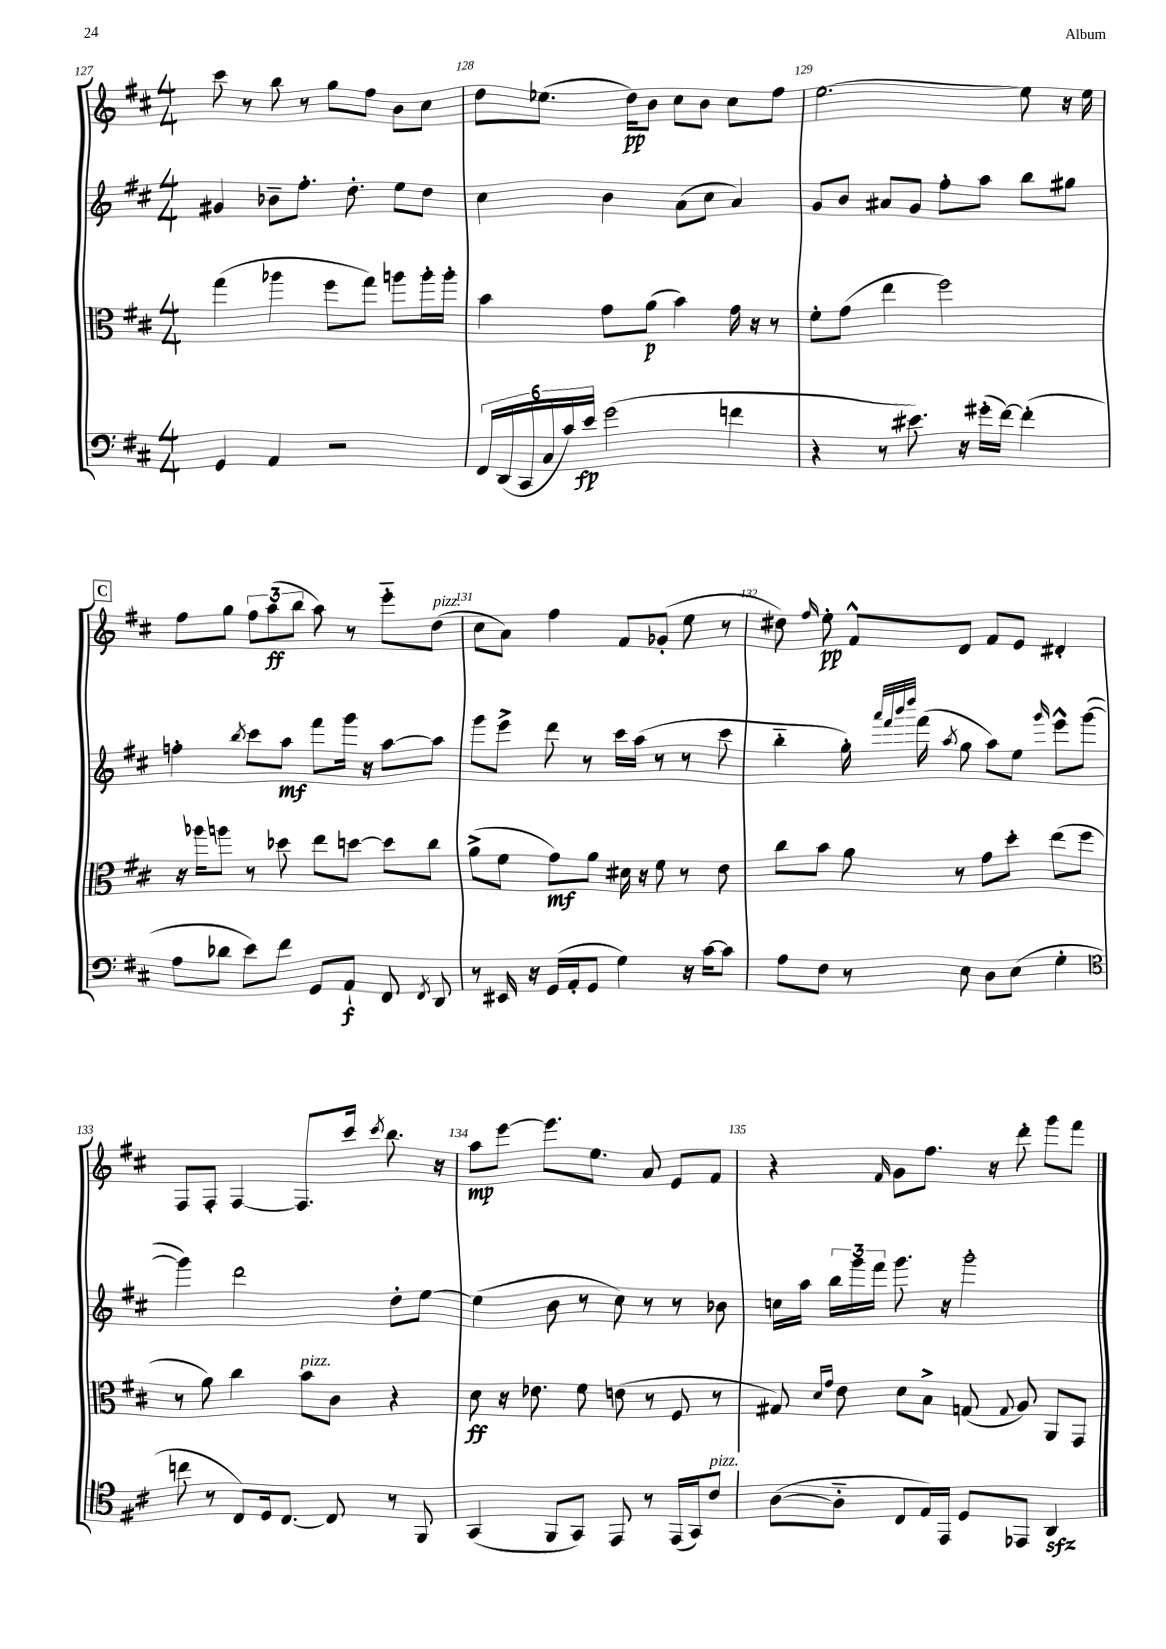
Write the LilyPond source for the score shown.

<<
\new StaffGroup <<
\new Staff = "s0" {
    \clef treble \key d \major \numericTimeSignature \time 4/4
    \autoBeamOff cis'''8 r8 b''8 r8 g''8[ fis''8] b'8[ cis''8] |
    d''8[ ees''8.]( d''16[\pp) b'8] cis''8[ b'8] cis''8[ fis''8] |
    e''2.~ e''8 r16 e''16 |
    \mark \markup { \box "C" } fis''8[ g''8] \tuplet 3/2 { fis''8[ a''8\ff( b''8] } a''8) r8 e'''8[-_ d''8]^\markup { \italic "pizz." }( |
    cis''8[ a'8]) fis''4 fis'8[ ges'8]-.( e''8 r8 |
    dis''8) \grace { fis''16 } e''8-.\pp fis'8[-^ d'8] fis'8[ e'8] dis'4-. |
    fis8[ fis8]-. fis4~ fis8.[ cis'''16] \acciaccatura { cis'''8 } b''8. r16 |
    a''8[\mp e'''8]~ e'''8.[ e''8.] a'8 e'8[ fis'8] |
    r4 \grace { fis'16 } g'8[ fis''8.] r16 d'''8-. g'''8[ fis'''8] \bar "|." |
}
\new Staff = "s1" {
    \clef treble \key d \major \numericTimeSignature \time 4/4
    \autoBeamOff gis'4 bes'8[-- fis''8.]-. d''8.-. e''8[ d''8] |
    cis''4 b'4 a'8[( cis''8] a'4) |
    g'8[ b'8] ais'8[ g'8] fis''8[-. a''8] b''8[ gis''8] |
    \mark \markup { \box "C" } f''4-. \acciaccatura { b''8 } cis'''8[ a''8]\mf fis'''8[ g'''16] r16 a''8[~ a''8] |
    g'''8[ e'''8]-> d'''8 r8 cis'''16[ a''16]( r8 r8 cis'''8 |
    b''4-_ g''16-.) \grace { a'''32[ fis'''32 b'''32 d''''32] } fis'''16( \acciaccatura { a''8 } g''8 a''8[) e''8] \grace { g'''16 } e'''8[-^ g'''8]~( |
    g'''4) d'''2 d''8[-. e''8]~ |
    e''4( b'8 r8 cis''8) r8 r8 bes'8 |
    c''16[ a''16] \tuplet 3/2 { b''16[ g'''16 fis'''16] } g'''8. r16 g'''2-. \bar "|." |
}
\new Staff = "s2" {
    \clef alto \key d \major \numericTimeSignature \time 4/4
    \autoBeamOff g''4( aes''4 fis''8[ g''8]) a''8[ a''16-. a''16]-. |
    b'4 g'8[ a'8]\p( b'4) g'16 r16 r8 |
    fis'8[-. g'8]( e''4 fis''2) |
    \mark \markup { \box "C" } r16 aes''16[ a''8] r8 des''8 e''8[ d''8]~ d''8[ cis''8] |
    a'8[->( fis'8] g'8[\mf) a'8] dis'16 r16 fis'8 r8 e'8 |
    cis''8[ b'8] a'8 r8 g'8[ d''8]-. e''8[( fis''8] |
    r8 a'8) cis''4 b'8[^\markup { \italic "pizz." } cis'8] r4 |
    d'8\ff r16 ees'8. fis'8 e'8( r8 fis8 r8 |
    gis8) \grace { d'16[ g'16] } e'8 d'8[ b8]-> g8( \appoggiatura { g8 } a8) a,8[ g,8] \bar "|." |
}
\new Staff = "s3" {
    \clef bass \key d \major \numericTimeSignature \time 4/4
    \autoBeamOff g,4 a,4 r2 |
    \tuplet 6/4 { fis,16[ d,16( cis,16 cis16 cis'16) e'16]\fp } g'2( f'4 |
    r4 r8 eis'8.) r16 gis'16[-.( fis'16]~) fis'4-.( |
    \mark \markup { \box "C" } a8[ des'8] e'8[) fis'8] g,8[ a,8]-!\f fis,8 \acciaccatura { fis,8 } d,8 |
    r8 eis,16 r16 g,16[( a,16-. g,8] g4) r16 cis'16[~ cis'8] |
    a8[ fis8] r8 e8 d8[ e8]( g4-. |
    \clef tenor c''8 r8 cis8[) d16 cis8.]~ cis8 r8 fis,8 |
    g,4( fis,8[ g,8]) e,8 r8 e,16[( g,16) cis'8]^\markup { \italic "pizz." } |
    a8[~( a8]-_ cis8[ e16) e,16] d8[ ees,8] a,4\sfz \bar "|." |
}
>>
>>
\layout { \context { \Score currentBarNumber = #127 \override BarNumber.break-visibility = ##(#f #t #t) barNumberVisibility = #all-bar-numbers-visible } }
